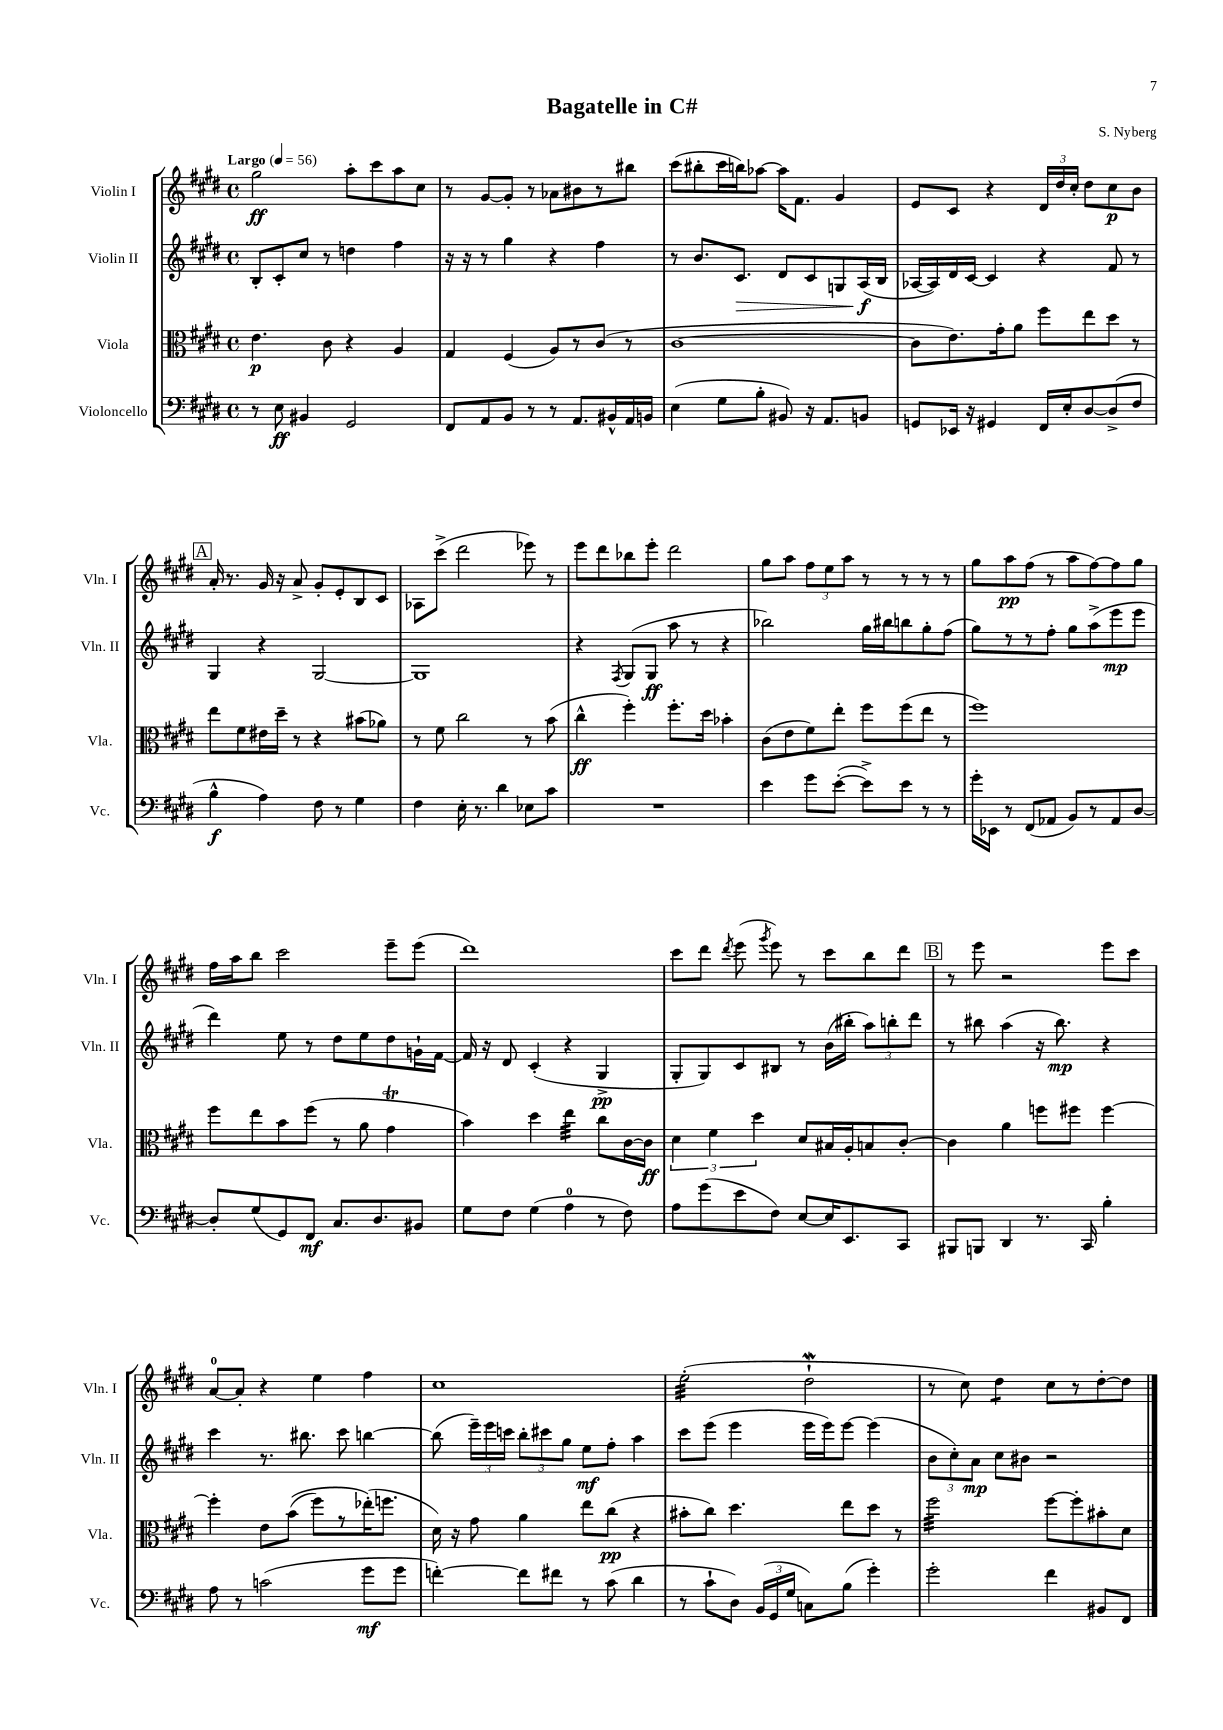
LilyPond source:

\header { title = "Bagatelle in C#" composer = "S. Nyberg" }
<<
\new StaffGroup <<
\new Staff = "s0" \with { instrumentName = "Violin I" shortInstrumentName = "Vln. I" } {
    \clef treble \key e \major \defaultTimeSignature \time 4/4 \tempo "Largo" 4 = 56
    \autoBeamOff gis''2\ff a''8[-. cis'''8 a''8 cis''8] |
    r8 gis'8[~ gis'8]-. r8 aes'8[ bis'8 r8 bis''8] |
    cis'''8[( bis''8-. cis'''16 b''16) aes''8]~ aes''16[ fis'8.] gis'4 |
    e'8[ cis'8] r4 \tuplet 3/2 { dis'16[ dis''16 cis''16]-. } dis''8[ cis''8\p b'8] |
    \mark \markup { \box "A" } a'16-. r8. gis'16 r16 a'8-> gis'8[-. e'8-. b8 cis'8] |
    aes8[ cis'''8]->( dis'''2 ees'''8) r8 |
    e'''8[ dis'''8 bes''8 e'''8]-. dis'''2 |
    gis''8[ a''8] \tuplet 3/2 { fis''8[ e''8 a''8] } r8 r8 r8 r8 |
    gis''8[ a''8\pp fis''8]( r8 a''8[ fis''8~) fis''8 gis''8] |
    fis''16[ a''16 b''8] cis'''2 e'''8[-- e'''8]( |
    dis'''1) |
    cis'''8[ dis'''8] \acciaccatura { dis'''8 } e'''8( \acciaccatura { gis'''8 } e'''8) r8 cis'''8[ b''8 dis'''8] |
    \mark \markup { \box "B" } r8 e'''8 r2 e'''8[ cis'''8] |
    a'8[-0~ a'8]-. r4 e''4 fis''4 |
    cis''1 |
    e''2:32-.( dis''2-!\mordent |
    r8 cis''8) dis''4:8 cis''8[ r8 dis''8~-. dis''8] \bar "|." |
}
\new Staff = "s1" \with { instrumentName = "Violin II" shortInstrumentName = "Vln. II" } {
    \clef treble \key e \major \defaultTimeSignature \time 4/4
    \autoBeamOff b8[-. cis'8-. cis''8] r8 d''4 fis''4 |
    r16 r16 r8 gis''4 r4 fis''4 |
    r8 b'8.[ cis'8.]\> dis'8[ cis'8 g8 a16\f\!( b16] |
    aes16[~ aes16) dis'16 cis'16]~ cis'4 r4 fis'8 r8 |
    \mark \markup { \box "A" } gis4 r4 gis2~ |
    gis1 |
    r4 \acciaccatura { fis8 } gis8[( gis8]\ff a''8 r8 r4 |
    bes''2) gis''16[ bis''16 b''8 gis''8-. fis''8]( |
    gis''8[) r8 r8 fis''8]-. gis''8[ a''8->( e'''8\mp e'''8] |
    dis'''4) e''8 r8 dis''8[ e''8 dis''8 g'16-! fis'16]~ |
    fis'16 r16 dis'8 cis'4-.( r4 gis4->\pp |
    gis8[-. gis8) cis'8 bis8] r8 b'16[( bis''16]-. \tuplet 3/2 { a''8[) b''8-. dis'''8] } |
    \mark \markup { \box "B" } r8 bis''8 a''4( r16 bis''8.\mp) r4 |
    cis'''4 r8. bis''8. cis'''8 b''4~ |
    b''8( \tuplet 3/2 { e'''16[--) e'''16 c'''16] } \tuplet 3/2 { b''8[-. cis'''8 gis''8] } e''8[\mf fis''8]-. a''4 |
    cis'''8[ e'''8]( e'''4 e'''16[ e'''16) e'''8]~ e'''4( |
    \tuplet 3/2 { b'8[ cis''8-.) a'8]\mp } cis''8[ bis'8] r2 \bar "|." |
}
\new Staff = "s2" \with { instrumentName = "Viola" shortInstrumentName = "Vla." } {
    \clef alto \key e \major \defaultTimeSignature \time 4/4
    \autoBeamOff e'4.\p cis'8 r4 a4 |
    gis4 fis4( a8[) r8 cis'8]( r8 |
    cis'1~ |
    cis'8[ e'8.) gis'16-. a'8] fis''8[ e''8 dis''8] r8 |
    \mark \markup { \box "A" } e''8[ fis'8 eis'16 dis''16]-- r8 r4 bis'8[( aes'8]) |
    r8 fis'8 cis''2 r8 b'8( |
    cis''4-^\ff fis''4-.) fis''8.[-. dis''16] bes'4-. |
    cis'8[( e'8 fis'8) e''8]-. fis''8[ fis''8( e''8] r8 |
    fis''1) |
    fis''8[ e''8 b'8 fis''8]( r8 a'8 gis'4\trill |
    b'4) dis''4 e''4:32 cis''8[ cis'16~ cis'16]\ff |
    \tuplet 3/2 { dis'4 fis'4 dis''4 } dis'8[ bis16 a16-. b8 cis'8]~-. |
    \mark \markup { \box "B" } cis'4 a'4 f''8[ fis''8] fis''4~ |
    fis''4-. e'8[ b'8](\( fis''8[) r8 ees''16-.(\) f''8.] |
    dis'16) r16 gis'8 a'4 e''8[ cis''8]\pp( r4 |
    bis'8[-. cis''8]) dis''4. e''8[ dis''8] r8 |
    fis''2:32 fis''8[~ fis''8-. bis'8-. dis'8] \bar "|." |
}
\new Staff = "s3" \with { instrumentName = "Violoncello" shortInstrumentName = "Vc." } {
    \clef bass \key e \major \defaultTimeSignature \time 4/4
    \autoBeamOff r8 e8\ff bis,4 gis,2 |
    fis,8[ a,8 b,8] r8 r8 a,8.[ bis,16-^ a,16 b,16] |
    e4( gis8[ b8]-. bis,8) r16 a,8.[ b,8] |
    g,8[ ees,16] r16 gis,4 fis,16[ e16-. dis8~ dis8->( fis8] |
    \mark \markup { \box "A" } b4-^\f a4) fis8 r8 gis4 |
    fis4 e16-. r8. dis'4 ees8[ cis'8] |
    R1 |
    e'4 gis'8[ e'8]~-.( e'8[->) e'8] r8 r8 |
    gis'16[-. ees,16] r8 fis,8[( aes,8] b,8[) r8 aes,8 dis8]~ |
    dis8[-. gis8( gis,8) fis,8]\mf cis8.[ dis8. bis,8] |
    gis8[ fis8] gis4( a4-0 r8 fis8) |
    a8[ gis'8( e'8 fis8]) e8[~ e16 e,8. cis,8] |
    \mark \markup { \box "B" } bis,,8[ b,,8] dis,4 r8. cis,16 b4-. |
    a8 r8 c'2( gis'8[\mf gis'8] |
    f'4~-.) f'8[ fis'8] r8 cis'8( dis'4 |
    r8 cis'8[-! dis8]) \tuplet 3/2 { b,16[( gis,16 gis16] } c8[) b8]( gis'4-.) |
    gis'2-. fis'4 bis,8[ fis,8] \bar "|." |
}
>>
>>
\layout { \context { \Score \remove "Bar_number_engraver" } }
